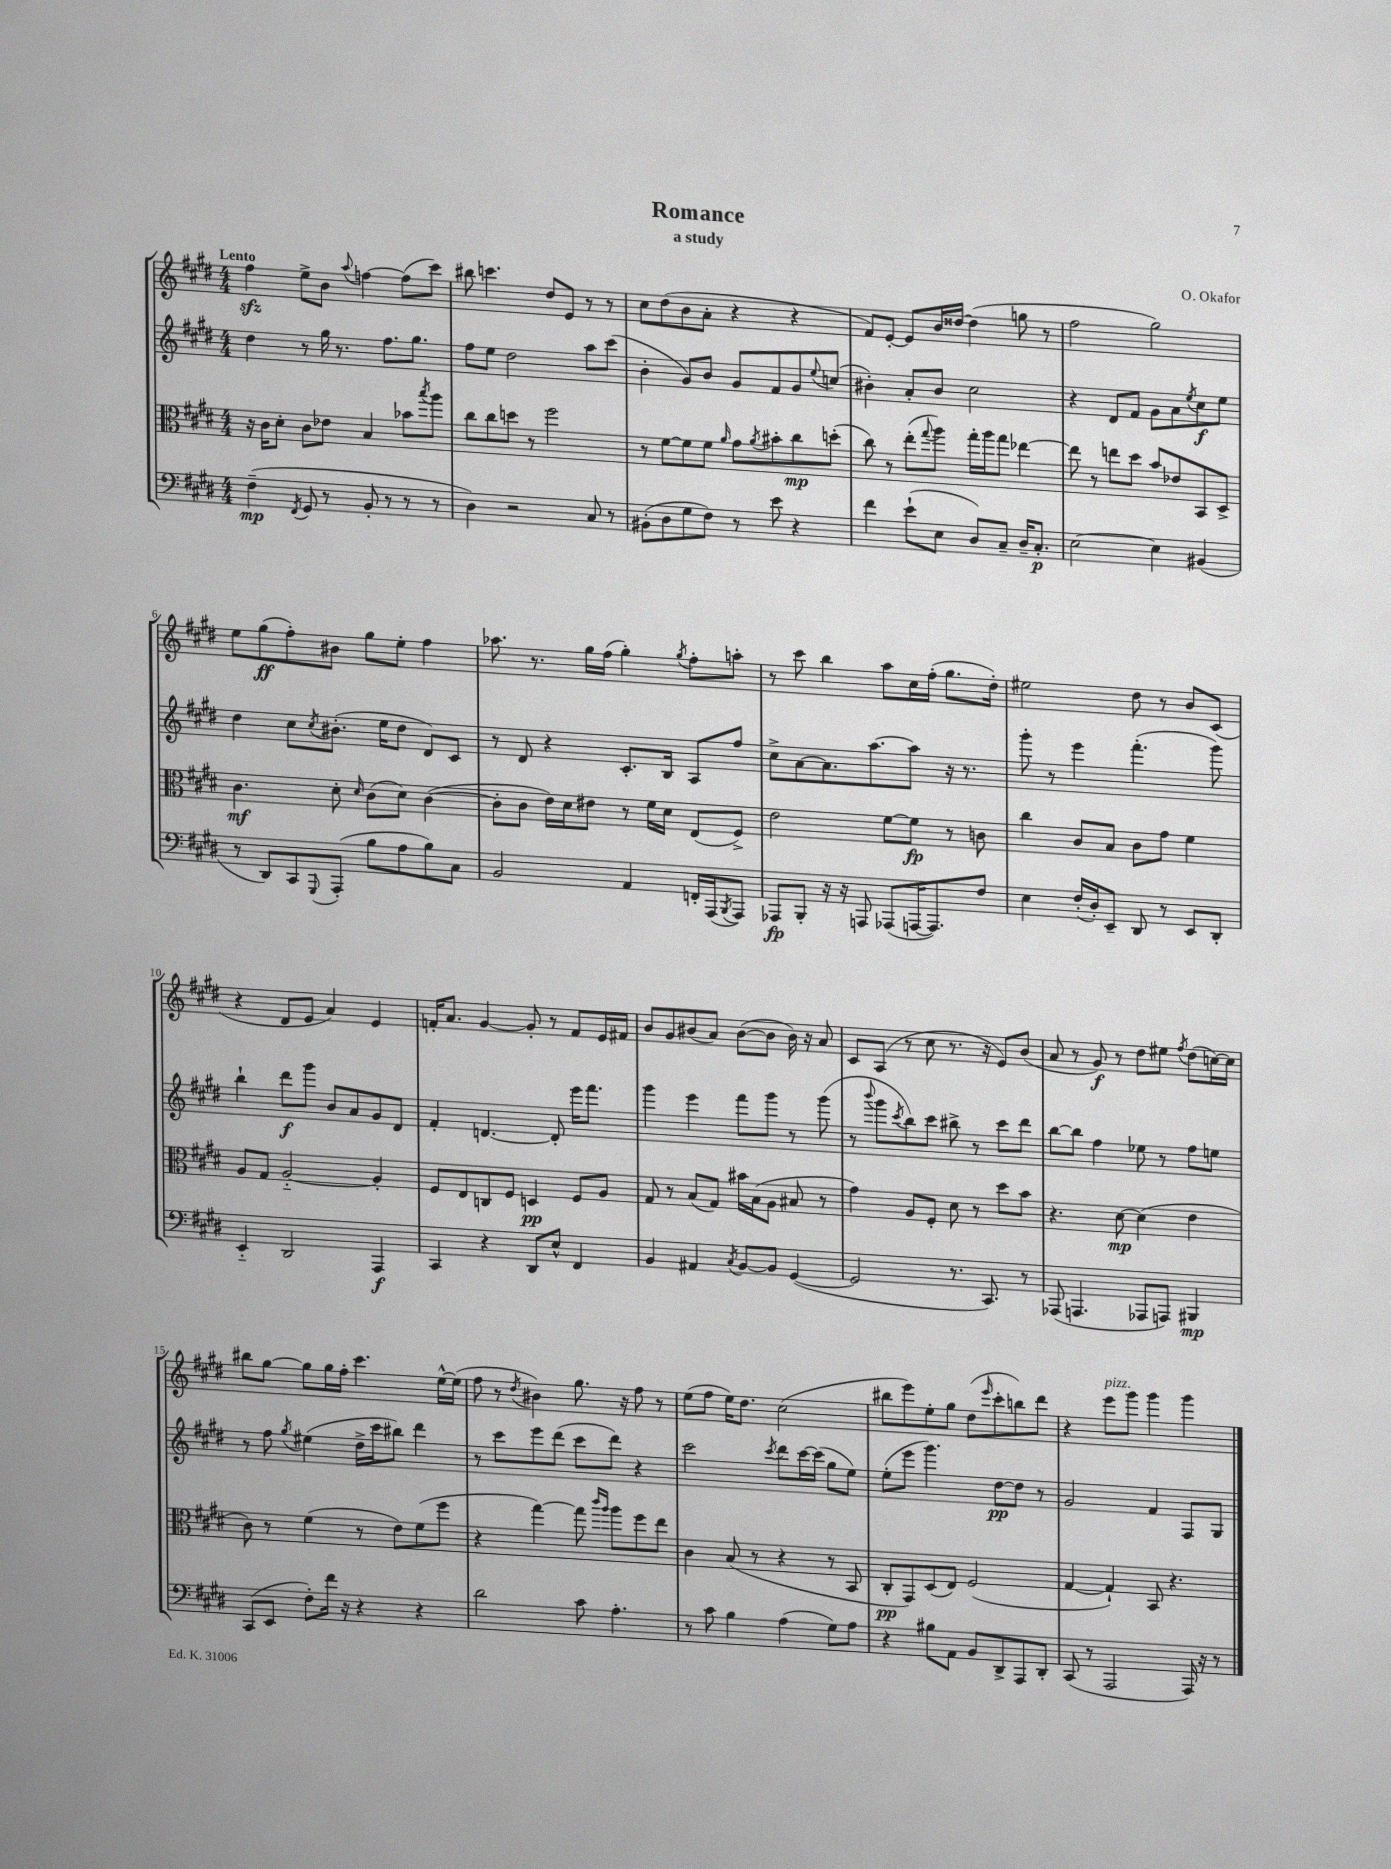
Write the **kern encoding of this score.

**kern	**dynam	**kern	**dynam	**kern	**dynam	**kern	**dynam
*part4	*part4	*part3	*part3	*part2	*part2	*part1	*part1
*staff4	*staff4	*staff3	*staff3	*staff2	*staff2	*staff1	*staff1
*clefF4	*	*clefC3	*	*clefG2	*	*clefG2	*
*k[f#c#g#d#]	*	*k[f#c#g#d#]	*	*k[f#c#g#d#]	*	*k[f#c#g#d#]	*
*M4/4	*	*M4/4	*	*M4/4	*	*M4/4	*
=1	=1	=1	=1	=1	=1	=1	=1
!	!	!	!	!	!	!LO:TX:a:B:t=Lento	!
(4F#~\	mp	16r	.	4dd#\	.	4ff#zz\	.
.	.	16c#\KL	.	.	.	.	.
.	.	8d#'\J	.	.	.	.	.
8qFF#/	.	.	.	.	.	.	.
8GG#/	.	8c#\L	.	8r	.	8ee^\L	.
8r	.	8e-X\J	.	16gg#\	.	8b\J	.
.	.	.	.	8.r	.	.	.
.	.	.	.	.	.	8qqaa/	.
8BB'/	.	4B/	.	.	.	[4ffn\	.
8r	.	.	.	8.ff#\L	.	.	.
8r	.	8b-X\L	.	.	.	(8ff\L]	.
.	.	.	.	8.gg#\J	.	.	.
.	.	8qbb/	.	.	.	.	.
8r	.	8aa\J	.	.	.	8ccc#\J)	.
=2	=2	=2	=2	=2	=2	=2	=2
4D#\)	.	8cc#\L	.	8ff#\L	.	8bb#X\	.
.	.	8cc#\	.	8ee\J	.	4.cccn\	.
2r	.	8ddn\J	.	2dd#\	.	.	.
.	.	8r	.	.	.	.	.
.	.	2ff#\	.	.	.	8dd#/L	.
.	.	.	.	.	.	8e/J	.
8C#/	.	.	.	8aa\L	.	8r	.
8r	.	.	.	(8ccc#\J	.	8r	.
=3	=3	=3	=3	=3	=3	=3	=3
(8BB#X'\L	.	8r	.	4b'\	.	8cc#\L	.
8D#\	.	[8f#\L	.	.	.	(8dd#\	.
8G#\	.	8f#\]	.	8g#/L)	.	8b\	.
8F#\J)	.	8f#\J	.	8b/J	.	8a'\J	.
.	.	16qqa/	.	.	.	.	.
8r	.	8g#\L	.	8g#/L	.	4r	.
.	.	8qa/	.	.	.	.	.
8e\	.	8b#X'\	.	8f#/	.	.	.
4r	.	8cc#\	mp	8g#/	.	4r	.
.	.	.	.	8qqee/	.	.	.
.	.	(8ddn'\J	.	(8ccn/J	.	.	.
=4	=4	=4	=4	=4	=4	=4	=4
4f#\	.	8cc#\)	.	4b#X'\)	.	8f#/L)	.
.	.	8r	.	.	.	[8e'/J	.
(8e`\L	.	(8ee'\L	.	8a'/L	.	8e/L]	.
.	.	8qqgg#/	.	.	.	.	.
8E\J	.	8aa\J)	.	8b#/J	.	16b/L	.
.	.	.	.	.	.	[16dd##X/JJ	.
8D#/L)	.	16gg#'\LL	.	2cc#\	.	(4dd##\]	.
.	.	16aa\J	.	.	.	.	.
8C#~/J	.	8gg#\J	.	.	.	.	.
16D#~/KL	.	[4ee-X\	.	.	.	8ggn\	.
8.C#'/J	p	.	.	.	.	.	.
.	.	.	.	.	.	8r	.
=5	=5	=5	=5	=5	=5	=5	=5
[2E\	.	8ee-\]	.	4r	.	2ff#\	.
.	.	8r	.	.	.	.	.
.	.	8een\L	.	8d#/L	.	.	.
.	.	8dd#\J	.	8f#/J	.	.	.
4E\]	.	8b/L	.	8g#\L	.	2gg#\)	.
.	.	8e-X/	.	8a\	.	.	.
.	.	.	.	8qee/	.	.	.
(4BB#X/	.	8BB/	.	8cc#\	f	.	.
.	.	8D#^/J	.	8ee\J	.	.	.
!!LO:LB:g=z
=6	=6	=6	=6	=6	=6	=6	=6
8r	.	4.c#\	mf	4dd#\	.	8ee\L	.
8DD#/L)	.	.	.	.	.	(8gg#\	ff
8CC#/	.	.	.	8cc#\L	.	8ff#'\)	.
8qqGGG#/	.	.	.	8qcc#/	.	.	.
(8AAA'/J	.	8d#'\	.	(8.b#X'\J	.	8b#X\J	.
.	.	16qqd#/	.	.	.	.	.
8B\L	.	(8c#\L	.	.	.	8gg#\L	.
.	.	.	.	16ee\KL	.	.	.
8A\	.	8d#\J)	.	8dd#\J	.	8ee'\J	.
8B\)	.	([4c#\	.	8d#/L)	.	4ff#\	.
8C#\J	.	.	.	8c#/J	.	.	.
=7	=7	=7	=7	=7	=7	=7	=7
2BB/	.	8c#'\L]	.	8r	.	8.aa-X\	.
.	.	8c#\J	.	8d#/	.	.	.
.	.	.	.	.	.	8.r	.
.	.	16e\LL)	.	4r	.	.	.
.	.	16d#\J	.	.	.	.	.
.	.	8e#X\J	.	.	.	16gg#\LL	.
.	.	.	.	.	.	(16ff#\JJ	.
4AA/	.	8r	.	8.c#'/L	.	4gg#'\)	.
.	.	16f#\LL	.	.	.	.	.
.	.	16d#\JJ	.	16B/Jk	.	.	.
.	.	.	.	.	.	8qgg#/	.
16FFn'/LL	.	(8E/L	.	8A/L	.	8ff#'\L	.
(16AAA/J	.	.	.	.	.	.	.
8qBBB/	.	.	.	.	.	.	.
8AAA/J)	.	8F#^/J)	.	8ff#/J	.	8aan'\J	.
=8	=8	=8	=8	=8	=8	=8	=8
8AAA-X/L	fp	2e\	.	8cc#^\L	.	8r	.
8BBB'/J	.	.	.	[8a\	.	8ccc#\	.
16r	.	.	.	8.a\]	.	4bb\	.
16r	.	.	.	.	.	.	.
8AAAn/	.	.	.	.	.	.	.
.	.	.	.	[8.aa\	.	.	.
(8AAA-X/L	.	[8f#\L	.	.	.	8aa\L	.
[16AAAn/K	.	8f#\J]	fp	8aa\J]	.	16cc#\L	.
8.AAA/])	.	.	.	.	.	(16ff#'\JJ	.
.	.	8r	.	16r	.	8.gg#\L	.
.	.	.	.	8.r	.	.	.
8F#/J	.	8cn\	.	.	.	.	.
.	.	.	.	.	.	16dd#'\Jk)	.
=9	=9	=9	=9	=9	=9	=9	=9
4E\	.	4cc#\	.	8ggg#'\	.	2ee#X\	.
.	.	.	.	8r	.	.	.
(16F#'/LL	.	8c#/L	.	4eee\	.	.	.
16D#'/J)	.	.	.	.	.	.	.
8EE~/J	.	8B/J	.	.	.	.	.
8DD#/	.	8c#\L	.	(4.fff#'\	.	8dd#\	.
8r	.	8g#\J	.	.	.	8r	.
8EE/L	.	4f#\	.	.	.	8b/L	.
8DD#'/J	.	.	.	8ggg#\)	.	(8c#/J	.
!!LO:LB:g=z
=10	=10	=10	=10	=10	=10	=10	=10
4EE/	.	8A/L	.	4bb`\	.	4r	.
.	.	8G#/J	.	.	.	.	.
2DD#/	.	[2A/	.	8ddd#\L	f	8d#/L	.
.	.	.	.	8ggg#\J	.	8e/J	.
.	.	.	.	8b/L	.	4a/)	.
.	.	.	.	8a/	.	.	.
4AAA/	f	4A'/]	.	8g#/	.	4e/	.
.	.	.	.	8d#/J	.	.	.
=11	=11	=11	=11	=11	=11	=11	=11
4CC#/	.	8F#/L	.	4f#'/	.	16fn'/KL	.
.	.	.	.	.	.	8.a/J	.
.	.	8E/	.	.	.	.	.
4r	.	8Cn/	.	[4.dn/	.	[4g#/	.
.	.	8F#/J	.	.	.	.	.
8DD#/L	.	4Dn/	pp	.	.	8g#'/]	.
8E^^/J	.	.	.	8d'/]	.	8r	.
4FF#/	.	8F#/L	.	16eee\KL	.	8f/L	.
.	.	.	.	8.fff#\J	.	.	.
.	.	8A/J	.	.	.	16e/L	.
.	.	.	.	.	.	16f#X/JJ	.
=12	=12	=12	=12	=12	=12	=12	=12
4BB/	.	8G#/	.	4ggg#\	.	8b/L	.
.	.	8r	.	.	.	8g#/	.
4AA#X/	.	(8B/L	.	4eee\	.	(8b#X/	.
.	.	8G#/J)	.	.	.	8a/J)	.
8qC#/	.	.	.	.	.	.	.
[8BB/L	.	16b#X\LL	.	8fff#\L	.	([8b#\L	.
.	.	(16B\J	.	.	.	.	.
8BB/J]	.	8A\J	.	8ggg#\J	.	8b#\J]	.
([4GG#/	.	8B#X/	.	8r	.	16b#\)	.
.	.	.	.	.	.	16r	.
.	.	8r	.	(8ggg#\	.	8a/	.
=13	=13	=13	=13	=13	=13	=13	=13
2GG#/]	.	4g#\)	.	8r	.	8c#/L	.
.	.	.	.	8qqbbb/	.	.	.
.	.	.	.	8ggg#\L	.	(8A/J	.
.	.	.	.	8qccc#/	.	.	.
.	.	8A/L	.	8bb\)	.	8r	.
.	.	8F#'/J	.	8ccc#\J	.	8cc#\	.
8.r	.	8d#\	.	8bb#X^\	.	8.r	.
.	.	8r	.	8r	.	.	.
8.CC#/)	.	.	.	.	.	16r	.
.	.	8dd#\L	.	8ccc#\L	.	8e/L)	.
8r	.	8b\J	.	8ddd#\J	.	(8b/J	.
=14	=14	=14	=14	=14	=14	=14	=14
(8AAA-X/	.	4.r	.	[8bb\L	.	8a/	.
4.AAAn/	.	.	.	8bb\J]	.	8r	.
.	.	.	.	4ff#\	.	8g#/)	f
.	.	[8d#\	mp	.	.	8r	.
8AAA-X/L	.	(4d#\]	.	8ee-X\	.	8dd#\L	.
8AAAn/J)	.	.	.	8r	.	8ee#X\J	.
.	.	.	.	.	.	8qff#/	.
4BBB#X/	mp	4e\	.	8ff#\L	.	(8dd#\L	.
.	.	.	.	8een\J	.	[16ccn\L)	.
.	.	.	.	.	.	16cc\JJ]	.
!!LO:LB:g=z
=15	=15	=15	=15	=15	=15	=15	=15
(8CC#/L	.	8c#\)	.	8r	.	8bb#X\L	.
8EE/J	.	8r	.	8ff#\	.	[8gg#\J	.
.	.	.	.	8qgg#/	.	.	.
8F#'\L)	.	(4f#\	.	(4ee#X\	.	8gg#\L]	.
16f#\Jk	.	.	.	.	.	16gg#\L	.
16r	.	.	.	.	.	16ff#'\JJ	.
4r	.	8r	.	16dd#^\LL	.	4.ccc#\	.
.	.	.	.	16ccc#\J	.	.	.
.	.	8e\L)	.	8bb#X\J)	.	.	.
4r	.	(8f#\	.	4ddd#\	.	.	.
.	.	8ff#\J	.	.	.	[16ee^^\LL	.
.	.	.	.	.	.	(16ee\JJ]	.
=16	=16	=16	=16	=16	=16	=16	=16
2d#\	.	4r	.	8r	.	8ff#\	.
.	.	.	.	8ccc#\L	.	8r	.
.	.	.	.	.	.	8qdd#/	.
.	.	[4gg#\)	.	8eee\	.	4b#X\)	.
.	.	.	.	(8ddd#\J	.	.	.
8c#\	.	8gg#\]	.	8ccc#\L	.	8.gg#\	.
.	.	16qqccc#/LL	.	.	.	.	.
.	.	16qqaa/JJ	.	.	.	.	.
4.A'\	.	8aa\L	.	8ddd#\J)	.	.	.
.	.	.	.	.	.	16r	.
.	.	8ff#\	.	4r	.	8ff#\	.
.	.	8ee\J	.	.	.	8r	.
=17	=17	=17	=17	=17	=17	=17	=17
8r	.	4c#\	.	2ccc#\	.	(8ee\L	.
8c#\	.	.	.	.	.	8ff#\J	.
4B\	.	(8B/	.	.	.	16ee\KL)	.
.	.	.	.	.	.	8.dd#\J	.
.	.	8r	.	.	.	.	.
.	.	.	.	8qccc#/	.	.	.
(4A\	.	4r	.	8ddd#\L	.	(2cc#\	.
.	.	.	.	[16ccc#\L	.	.	.
.	.	.	.	(16ccc#\JJ]	.	.	.
8G#\L)	.	8r	.	8gg#\L	.	.	.
8A\J	.	8BB/	.	8ee\J)	.	.	.
=18	=18	=18	=18	=18	=18	=18	=18
4r	.	8C#'/L	pp	(8ee'\L	.	8bb#X\L	.
.	.	8GG#/)	.	8eee\J	.	8eee\)	.
8B#X\L	.	(8D#/	.	4.ggg#\)	.	8ee'\	.
8AA\J	.	8E/J)	.	.	.	8gg#\J	.
8BB/L	.	(2F#/	.	.	.	(8dd#\L	.
.	.	.	.	.	.	16qqeee/	.
8DD#^/	.	.	.	[8dd#\L	pp	8ccc#'\	.
8AAA/	.	.	.	8dd#\J]	.	8bbn\)	.
8DD#'/J	.	.	.	8r	.	8ddd#\J	.
=19	=19	=19	=19	=19	=19	=19	=19
(8CC#/	.	[4G#/	.	2g#/	.	4r	.
8r	.	.	.	.	.	.	.
!	!	!	!	!	!	!LO:TX:a:i:t=pizz.	!
2AAA/	.	4G#`/])	.	.	.	8eee\L	.
.	.	.	.	.	.	8ggg#\J	.
.	.	8BB/	.	4f#/	.	4ggg#\	.
.	.	4.r	.	.	.	.	.
16AAA/)	.	.	.	8F#/L	.	4ggg#\	.
16r	.	.	.	.	.	.	.
8r	.	.	.	8G#/J	.	.	.
==	==	==	==	==	==	==	==
*-	*-	*-	*-	*-	*-	*-	*-
